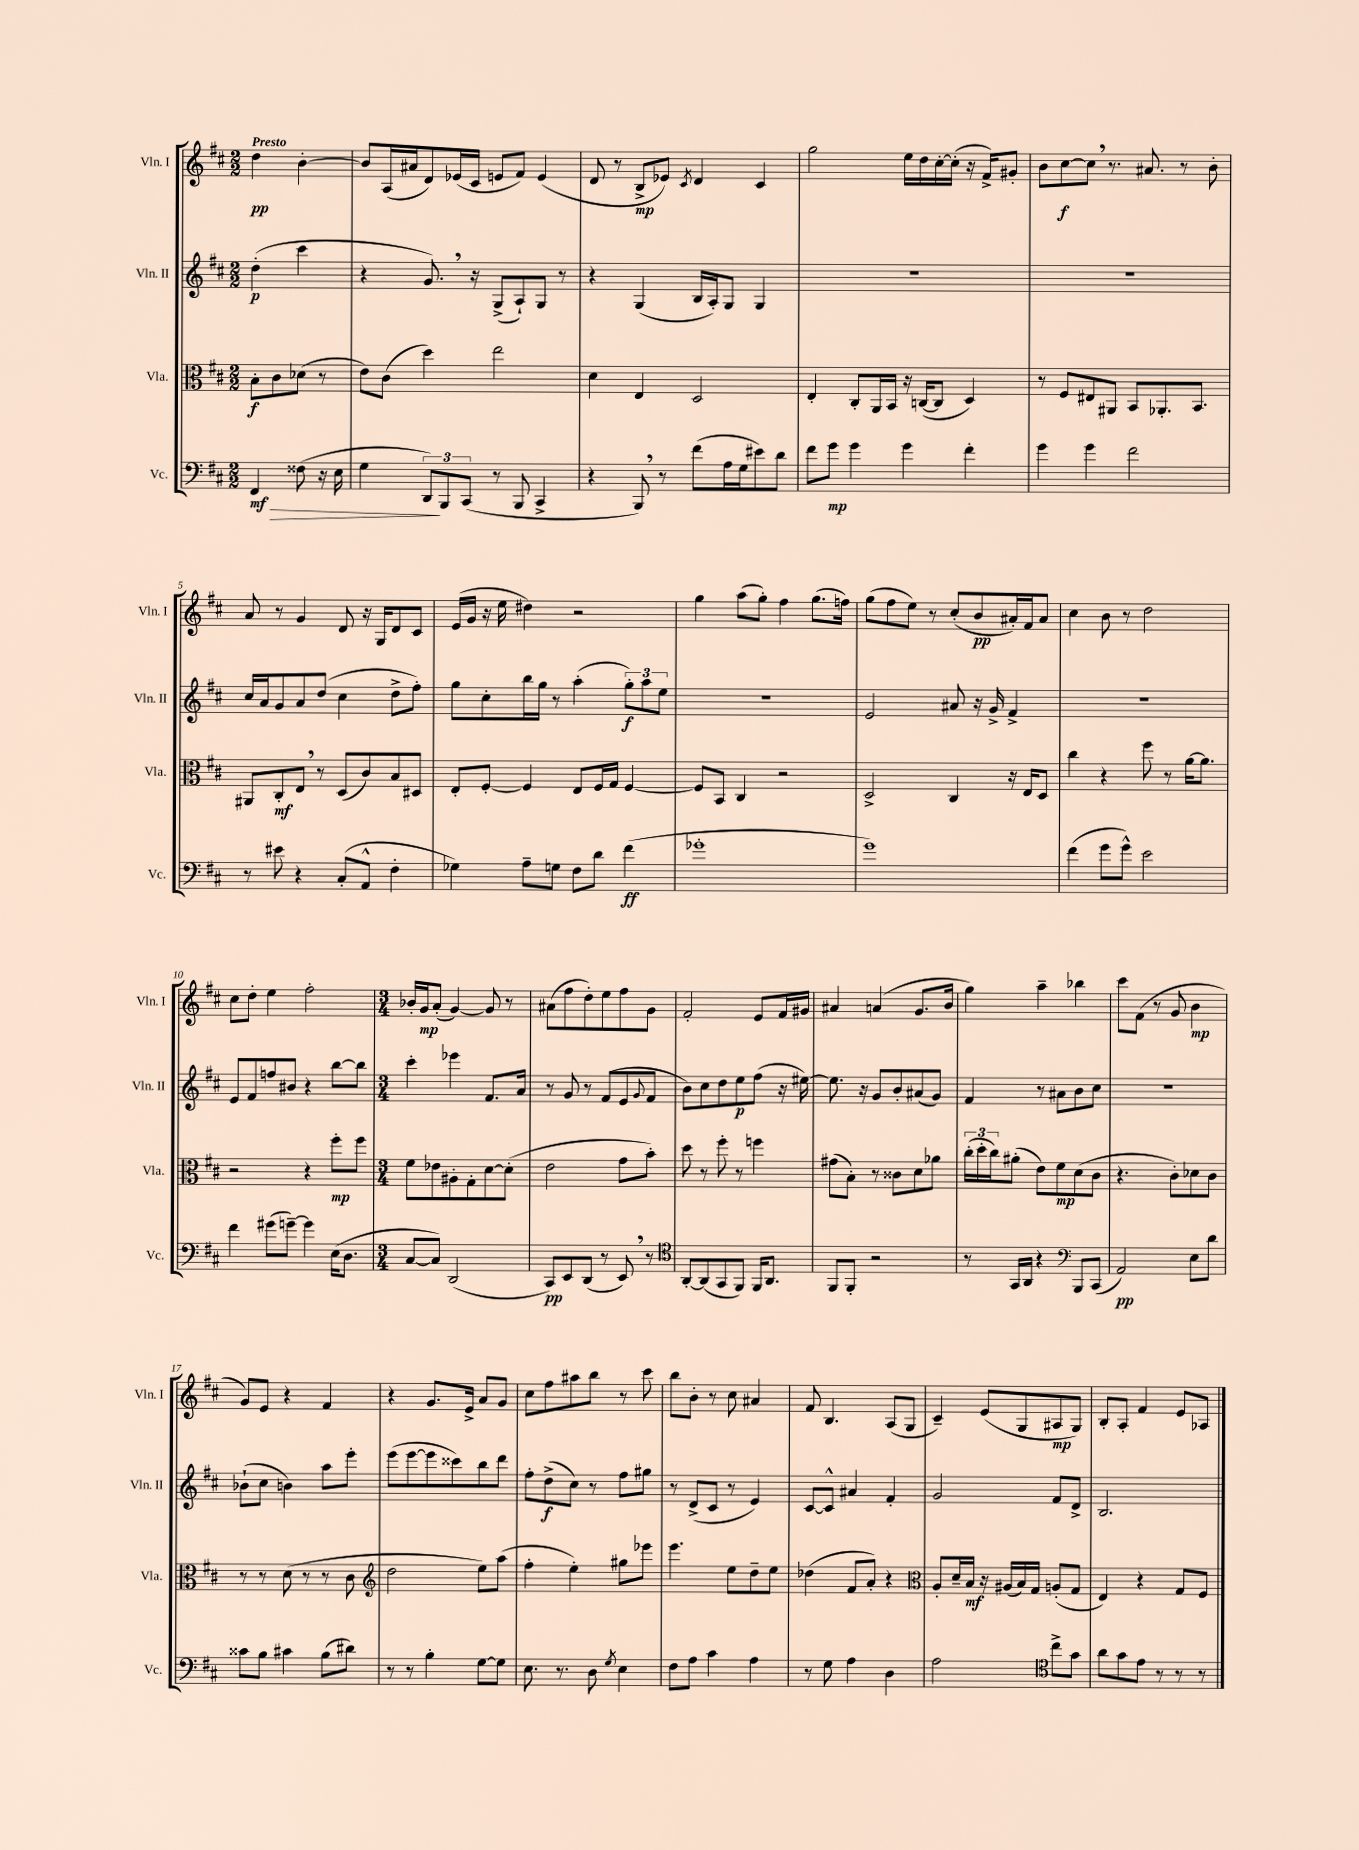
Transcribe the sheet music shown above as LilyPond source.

<<
\new StaffGroup <<
\new Staff = "s0" \with { instrumentName = "Vln. I" shortInstrumentName = "Vln. I" } {
    \clef treble \key d \major \numericTimeSignature \time 2/2 \partial 2 \tempo "Presto"
    d''4\pp b'4~-. |
    b'8 a16( ais'16 d'8) ees'16( cis'16 e'8 fis'8) e'4( |
    d'8 r8 b8->\mp ees'8) \acciaccatura { cis'8 } d'4 cis'4 |
    g''2 e''16 d''16 cis''16~-. cis''16-.( r16 fis'16->) gis'8-. |
    b'8 cis''8~\f cis''8 \breathe r8. ais'8. r8 b'8-. |
    a'8 r8 g'4 d'8 r16 g16 d'8 cis'8 |
    e'16( g'16 r16 e''16 dis''4) r2 |
    g''4 a''8( g''8-.) fis''4 g''8.( f''16) |
    g''8( fis''8 e''8) r8 cis''8-.( b'8\pp ais'16-.) fis'16 ais'8 |
    cis''4 b'8 r8 d''2 |
    cis''8 d''8-. e''4 fis''2-. |
    \numericTimeSignature \time 3/4 bes'16-. g'16\mp a'8-.( g'4~) g'8 r8 |
    ais'8( fis''8 d''8-.) e''8 fis''8 g'8 |
    fis'2-. e'8 fis'16 gis'16 |
    ais'4 a'4( g'8. b'16 |
    g''4) a''4-- bes''4 |
    cis'''8 fis'8( r8 g'8 b'4\mp |
    g'8) e'8 r4 fis'4 |
    r4 g'8. e'16-> a'8 g'8 |
    cis''8 fis''8 ais''8 b''8 r8 cis'''8 |
    b''8 b'8-. r8 cis''8 ais'4 |
    fis'8 b4. a8( g8 |
    cis'4--) e'8( g8 ais8\mp g8) |
    b8-. a8-. fis'4 e'8 aes8 \bar "|." |
}
\new Staff = "s1" \with { instrumentName = "Vln. II" shortInstrumentName = "Vln. II" } {
    \clef treble \key d \major \numericTimeSignature \time 2/2 \partial 2
    d''4-.\p( cis'''4 |
    r4 g'8.) \breathe r16 g8->( a8-!) g8 r8 |
    r4 g4( b16 a16-.) g8 g4 |
    R1 |
    R1 |
    cis''16 a'16 g'8 a'8 d''8( cis''4 d''8-> fis''8-.) |
    g''8 cis''8-. b''16 g''16 r8 a''4-.( \tuplet 3/2 { g''8-.\f) a''8 e''8 } |
    R1 |
    e'2 ais'8 r16 g'16-> fis'4-> |
    R1 |
    e'8 fis'8 f''8 bis'8 r4 b''8~ b''8 |
    \numericTimeSignature \time 3/4 cis'''4-. ees'''4 fis'8. a'16 |
    r8 g'8 r8 fis'8( e'8 \appoggiatura { g'8 } fis'8 |
    b'8) cis''8 d''8 e''8\p fis''8( r16 eis''16~) |
    eis''8. r16 g'8 b'8-. ais'8( g'8) |
    fis'4 r8 ais'8 b'8 cis''8 |
    R2. |
    bes'8-!( cis''8 b'4) a''8 e'''8-. |
    e'''8( e'''8~ e'''8 cisis'''8) b''8 d'''8 |
    fis''8-. d''8->\f( cis''8) r8 fis''8 gis''8 |
    r8 d'8->( cis'8 r8 e'4) |
    cis'8~ cis'8-^ ais'4 fis'4-. |
    g'2 fis'8 d'8-> |
    b2. \bar "|." |
}
\new Staff = "s2" \with { instrumentName = "Vla." shortInstrumentName = "Vla." } {
    \clef alto \key d \major \numericTimeSignature \time 2/2 \partial 2
    b8-.\f cis'8 des'8( r8 |
    e'8) cis'8( d''4) e''2 |
    d'4 e4 d2 |
    e4-. cis8-. a,16 b,16 r16 c16~( c8 d4) |
    r8 fis8 eis8 ais,8 b,8 aes,8.-. b,8. |
    ais,8 cis8-.\mf e8 \breathe r8 d8( cis'8) b8 dis8 |
    e8-. fis8~-. fis4 e8 fis16 g16 fis4~ |
    fis8 b,8 cis4 r2 |
    d2-> cis4 r16 e16 d8 |
    cis''4 r4 fis''8 r8 a'16~ a'8. |
    r2 r4 fis''8-.\mp fis''8 |
    \numericTimeSignature \time 3/4 fis'8 ees'8 ais8-. g8-. d'8~ d'8-.( |
    e'2 g'8 b'8-.) |
    d''8 r8 fis''8-. r8 f''4 |
    gis'8( b8-.) r8 cisis'8 d'8 aes'8 |
    \tuplet 3/2 { cis''16-.( d''16-. cis''16) } ais'8-.( e'8) fis'8\mp d'8( cis'8 |
    r4. cis'8-.) des'8 cis'8 |
    r8 r8 d'8( r8 r8 cis'8 |
    \clef treble d''2 e''8) a''8( |
    fis''4-. e''4-.) gis''8 ees'''8 |
    e'''4. e''8 d''8-- e''8 |
    des''4( fis'8 a'8-.) r4 |
    \clef alto a8-. d'16-- b16\mf r16 ais16( b16) g16 a8-.( g8 |
    e4) r4 g8 fis8 \bar "|." |
}
\new Staff = "s3" \with { instrumentName = "Vc." shortInstrumentName = "Vc." } {
    \clef bass \key d \major \numericTimeSignature \time 2/2 \partial 2
    fis,4\mf\> fisis8( r16 e16 |
    g4 \tuplet 3/2 { d,8\!) b,,8 cis,8( } r8 b,,8 cis,4-> |
    r4 b,,8) \breathe r8 fis'8( a16 g16 eis'8) d'8 |
    fis'8 g'8\mp g'4 g'4 fis'4-. |
    g'4 g'4 fis'2 |
    r8 eis'8 r4 cis8-.( a,8-^ fis4-. |
    ges4) a8-- g8 fis8 d'8 fis'4\ff( |
    ges'1-. |
    g'1) |
    fis'4( g'8 g'8-^) e'2 |
    fis'4 gis'8( g'8~--) g'4 e16( d8. |
    \numericTimeSignature \time 3/4 cis8~ cis8) d,2( |
    cis,8\pp) e,8 d,8( r8 e,8) \breathe r8 |
    \clef tenor a,8~-. a,8( g,8 fis,8) fis,16 a,8. |
    fis,8 fis,8-. r2 |
    r8 g,16 a,16 r4 \clef bass b,,8 cis,8( |
    a,2\pp) e8 d'8 |
    cisis'8 b8 cis'4 b8( dis'8) |
    r8 r8 b4-. g8~ g8 |
    e8. r8. d8 \acciaccatura { g8 } e4 |
    fis8 a8 cis'4 a4 |
    r8 g8 a4 d4 |
    a2 \clef tenor cis''8-> g'8 |
    a'8 g'8 e'8 r8 r8 r8 \bar "|." |
}
>>
>>
